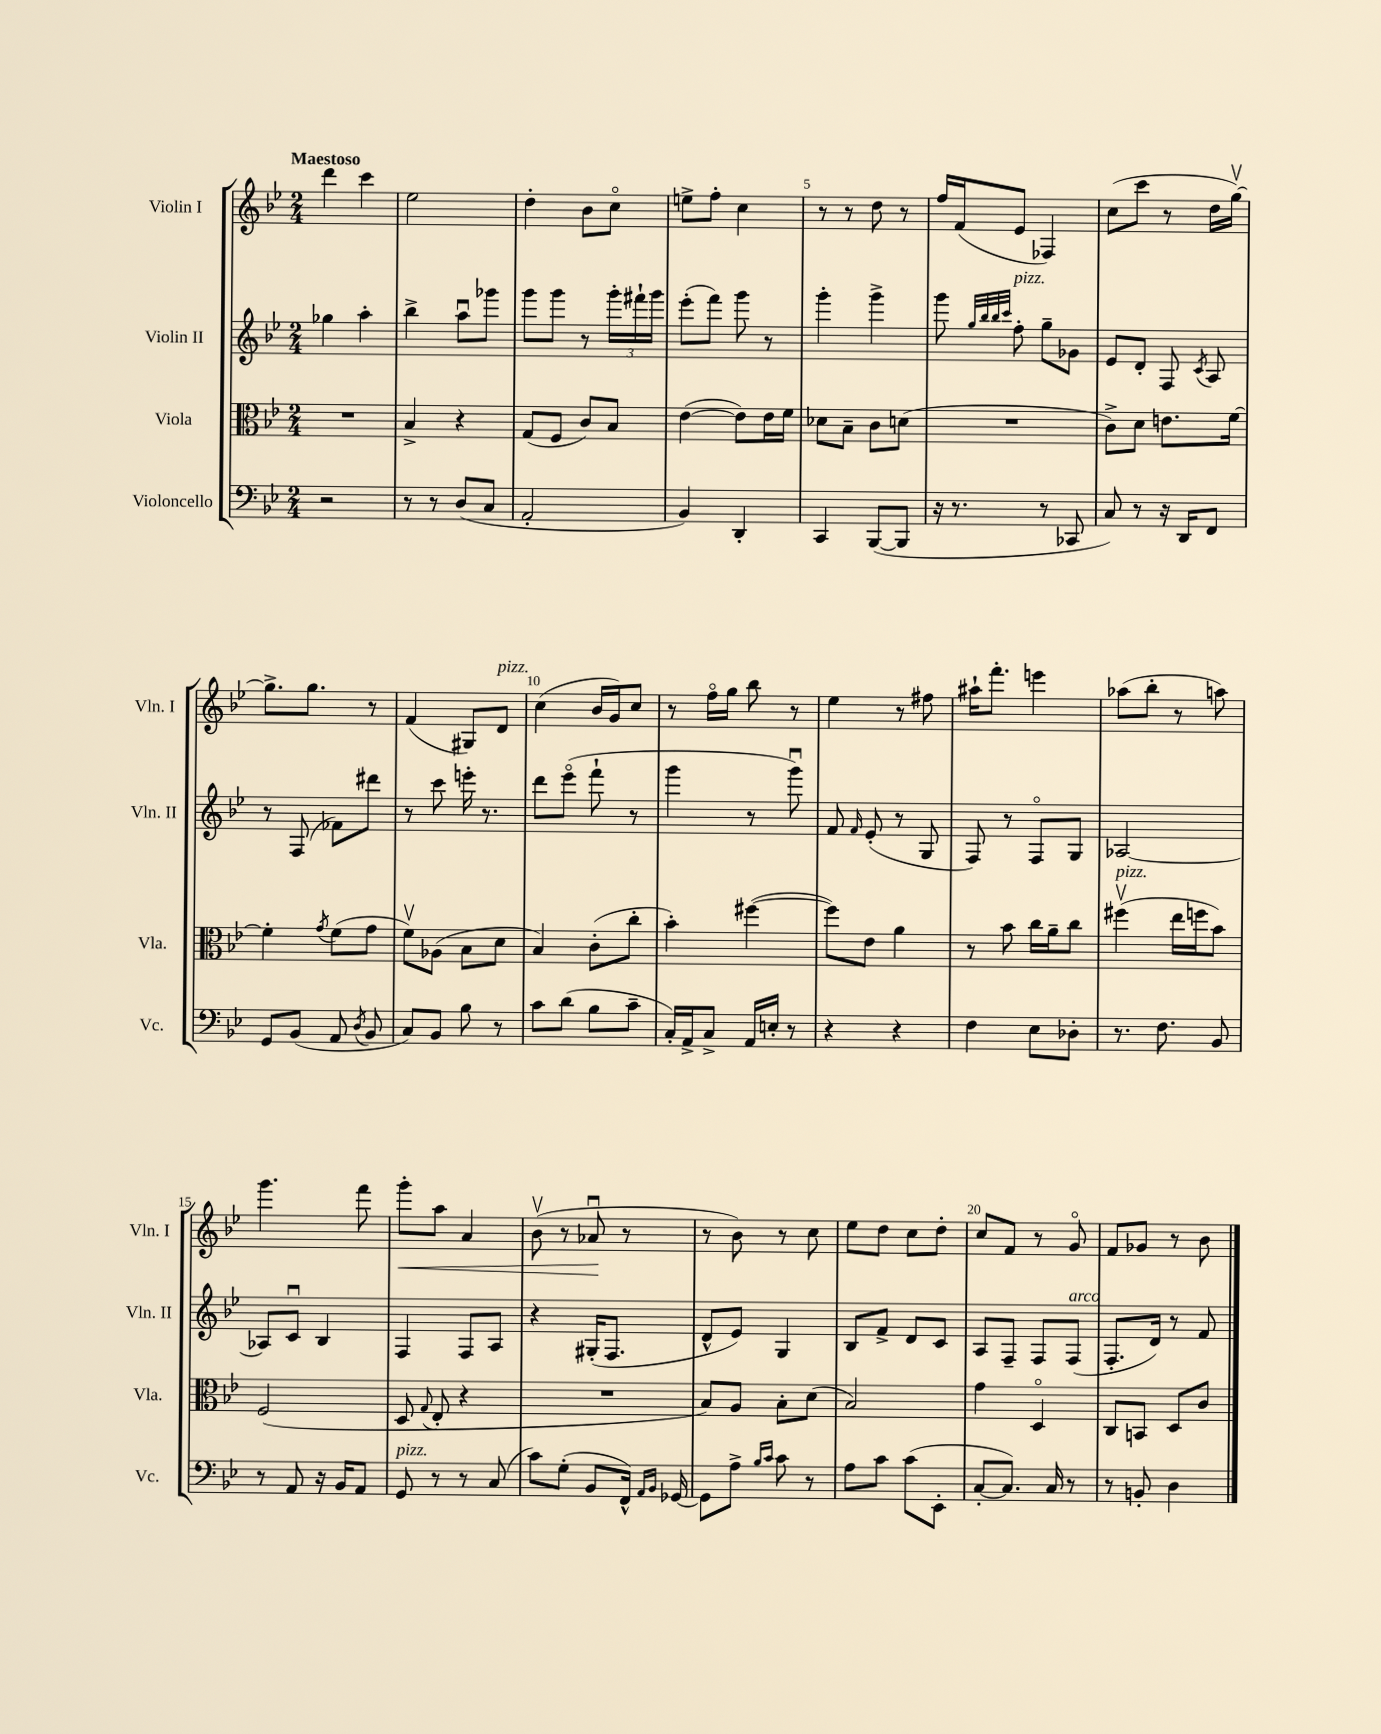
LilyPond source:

<<
\new StaffGroup <<
\new Staff = "s0" \with { instrumentName = "Violin I" shortInstrumentName = "Vln. I" } {
    \clef treble \key bes \major \numericTimeSignature \time 2/4 \tempo "Maestoso"
    \autoBeamOff d'''4 c'''4 |
    ees''2 |
    d''4-. bes'8[ c''8]\flageolet |
    e''8[-> f''8]-. c''4 |
    r8 r8 d''8 r8 |
    f''16[ f'16( ees'8] fes4) |
    c''8[( c'''8] r8 d''16[ g''16]~\upbow) |
    g''8.[-> g''8.] r8 |
    f'4( gis8[) d'8]^\markup { \italic "pizz." } |
    c''4( bes'16[ g'16) c''8] |
    r8 f''16[\flageolet g''16] bes''8 r8 |
    ees''4 r8 fis''8 |
    ais''16[-! f'''8.]-. e'''4 |
    aes''8[( bes''8]-. r8 a''8) |
    g'''4. f'''8 |
    g'''8[-.\< a''8] a'4 |
    bes'8\upbow( r8 aes'8\downbow\! r8 |
    r8 bes'8) r8 c''8 |
    ees''8[ d''8] c''8[ d''8]-. |
    c''8[ f'8] r8 g'8\flageolet |
    f'8[ ges'8] r8 bes'8 \bar "|." |
}
\new Staff = "s1" \with { instrumentName = "Violin II" shortInstrumentName = "Vln. II" } {
    \clef treble \key bes \major \numericTimeSignature \time 2/4
    \autoBeamOff ges''4 a''4-. |
    bes''4-> a''8[\downbow ges'''8] |
    g'''8[ g'''8] r8 \tuplet 3/2 { g'''16[-. fis'''16-! g'''16] } |
    ees'''8[-.( f'''8]) g'''8 r8 |
    g'''4-. g'''4-> |
    g'''8 \grace { g''32[ bes''32 bes''32 c'''32] } f''8-.^\markup { \italic "pizz." } g''8[-- ges'8] |
    ees'8[ d'8]-. f8 \acciaccatura { c'8 } a8 |
    r8 f8( fes'8[) dis'''8] |
    r8 c'''8 e'''16-. r8. |
    d'''8[ ees'''8]\flageolet( f'''8-! r8 |
    g'''4 r8 g'''8\downbow) |
    f'8 \grace { f'16 } ees'8-.( r8 g8 |
    f8) r8 f8[\flageolet g8] |
    aes2~ |
    aes8[ c'8]\downbow bes4 |
    f4 f8[ a8] |
    r4 gis16[-.( f8.] |
    d'8[-^ ees'8]) g4 |
    bes8[ f'8]-> d'8[ c'8] |
    a8[ f8]-- f8[ f8]^\markup { \italic "arco" }( |
    f8.[-. d'16]) r8 f'8 \bar "|." |
}
\new Staff = "s2" \with { instrumentName = "Viola" shortInstrumentName = "Vla." } {
    \clef alto \key bes \major \numericTimeSignature \time 2/4
    \autoBeamOff R2 |
    bes4-> r4 |
    g8[( f8] c'8[) bes8] |
    ees'4~( ees'8[) ees'16 f'16] |
    des'8[ bes8]-- c'8[ d'8]( |
    R2 |
    c'8[->) d'8] e'8.[ f'16]~ |
    f'4-. \acciaccatura { g'8 } f'8[( g'8] |
    f'8[\upbow) aes8]( bes8[ d'8] |
    bes4) c'8[-.( c''8]-. |
    bes'4-.) fis''4~( |
    fis''8[) ees'8] a'4 |
    r8 bes'8 c''16[ a'16-- c''8] |
    fis''4\upbow^\markup { \italic "pizz." }( ees''16[ f''16 bes'8]) |
    f2( |
    d8 \appoggiatura { g8 } ees8-. r4 |
    R2 |
    bes8[) a8] bes8[-. d'8]( |
    bes2) |
    g'4 d4\flageolet |
    c8[ b,8] d8[ c'8] \bar "|." |
}
\new Staff = "s3" \with { instrumentName = "Violoncello" shortInstrumentName = "Vc." } {
    \clef bass \key bes \major \numericTimeSignature \time 2/4
    \autoBeamOff r2 |
    r8 r8 d8[( c8] |
    a,2-. |
    bes,4) d,4-. |
    c,4 bes,,8[~( bes,,8] |
    r16 r8. r8 ces,8 |
    c8) r8 r16 d,16[ f,8] |
    g,8[ bes,8]( a,8 \acciaccatura { d8 } bes,8 |
    c8[) bes,8] bes8 r8 |
    c'8[ d'8]( bes8[ c'8]-- |
    c16[-.) a,16-> c8]-> a,16[ e16]-. r8 |
    r4 r4 |
    f4 ees8[ des8]-. |
    r8. f8. bes,8 |
    r8 a,8 r16 bes,16[ a,8] |
    g,8^\markup { \italic "pizz." } r8 r8 c8( |
    c'8[) g8]-.( bes,8[ f,16]-^) \grace { a,16[ bes,16] } ges,16~ |
    ges,8[ a8]-> \grace { bes16[ c'16] } c'8 r8 |
    a8[ c'8] c'8[( ees,8]-. |
    c8[~-. c8.]) c16 r8 |
    r8 b,8-. d4 \bar "|." |
}
>>
>>
\layout { \context { \Score \override BarNumber.break-visibility = ##(#f #t #t) barNumberVisibility = #(every-nth-bar-number-visible 5) } }
